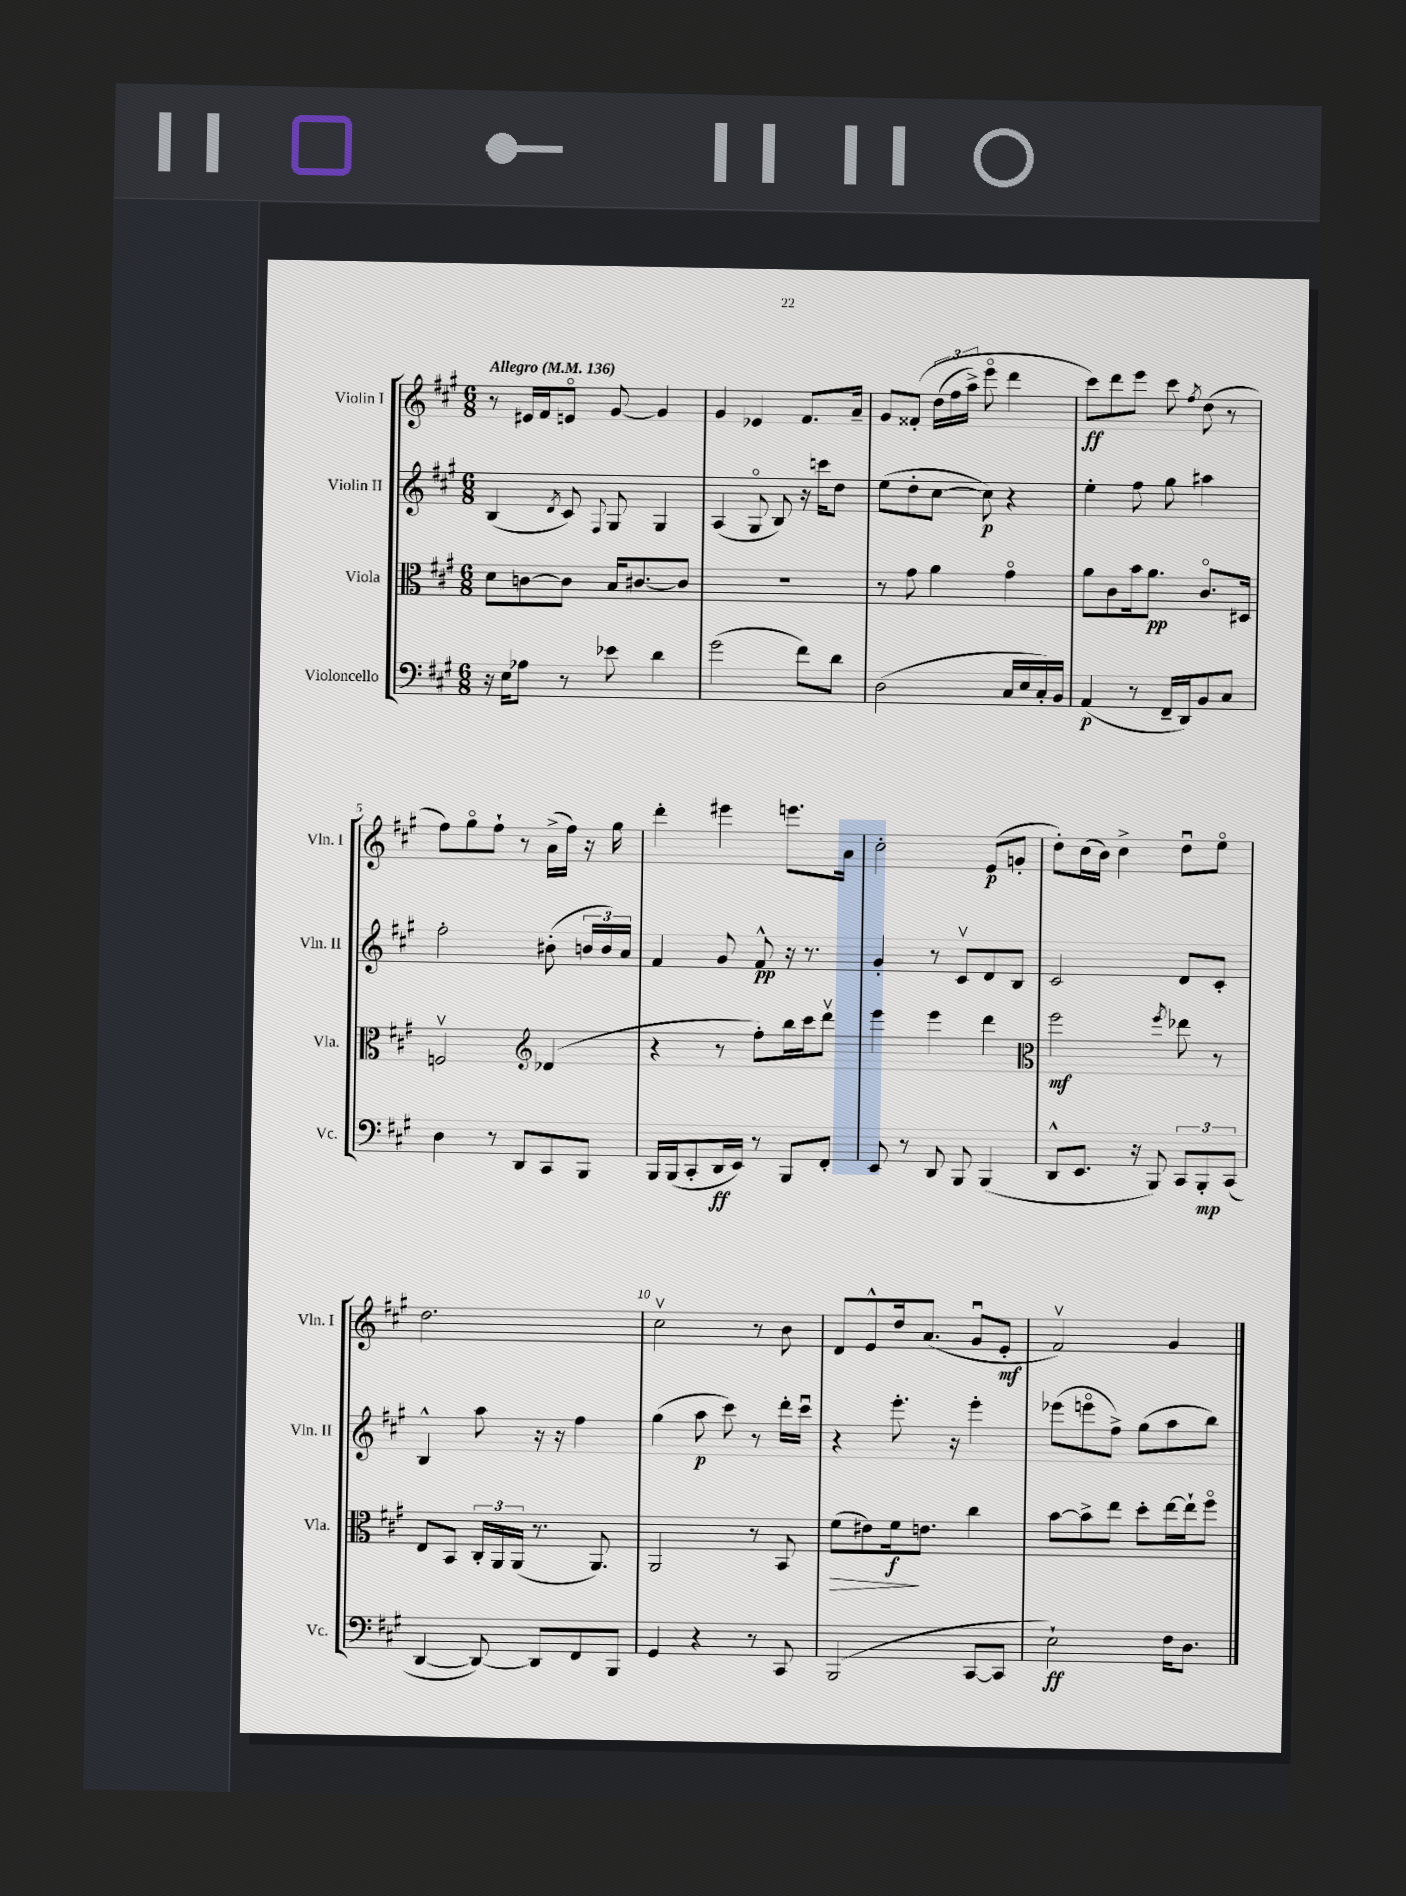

**kern	**kern	**kern	**kern
*staff4	*staff3	*staff2	*staff1
*clefF4	*clefC3	*clefG2	*clefG2
*k[f#c#g#]	*k[f#c#g#]	*k[f#c#g#]	*k[f#c#g#]
*M6/8	*M6/8	*M6/8	*M6/8
*MM136	*MM136	*MM136	*MM136
16r	8d\L	(4B/	8r
16E\LK	.	.	.
8A-\J	[8c\	.	16e#/LL
.	.	.	16f#/J
.	.	8qd/	.
8r	8c\]J	8c#/)	8eo/J
.	.	8qqF#/	.
8e-\	16B/LK	8G#/	[8g#/
.	[8.c#/	.	.
4d\	.	4G#/	4g#/]
.	8c#/]J	.	.
=	=	=	=
(2g#\	2.r	(4A/	4g#/
.	.	8G#o/	4e-/
.	.	8B/)	.
8f#\L)	.	16r	8.f#/L
.	.	16ccc\LK	.
8d\J	.	8dd\J	.
.	.	.	16a~/Jk
=	=	=	=
(2D\	8r	(8ee\L	8g#/L
.	8g#\	8dd'\	&(8f##'/J
.	4a\	[8cc#\J	(24dd\LL
.	.	.	24ff#\
.	.	.	24aa^\JJ)
.	.	8cc#\])	8eeeo\
16C#/LL	4g#o\	4r	4ddd\
16E/	.	.	.
16C#'/)	.	.	.
16BB/JJ	.	.	.
=	=	=	=
(4AA/	8a\L	4ee'\	8ccc#\L&)
.	8c#\	.	8ddd\
8r	16b\k	8ff#\	8eee\J
.	8.a\J	.	.
16FF#~/LL	.	8gg#\	8ccc#\
16DD/J)	.	.	.
.	.	.	8qff#/
8BB/	8.c#o/L	4aa#\	(8dd\
8C#/J	.	.	8r
.	16D#/Jk	.	.
=	=	=	=
4D\	2Fv/	2ff#'\	8ff#\L)
.	.	.	8gg#o\
8r	.	.	8ff#`\J
8DD/L	.	.	8r
*	*clefG2	*	*
8CC#/	(4d-/	(8b#'\	(16a^\LL
.	.	.	16ff#\JJ)
8BBB/J	.	24b/LL	16r
.	.	24b/)	.
.	.	.	16gg#\
.	.	24a/JJ	.
=	=	=	=
16BBB/LL	4r	4f#/	4ddd'\
(16BBB/J	.	.	.
8CC#'/	.	.	.
16DD/L	8r	8g#/	4eee#\
16EE/JJ)	.	.	.
8r	8ff#'\L)	8f#^^/	.
8BBB/L	16bb\L	16r	8.eee\L
.	16ccc#\J	8.r	.
8FF#'/J	8dddv\J	.	.
.	.	.	16a\Jk
=	=	=	=
8EE/	4eee\	4g#'/	2cc#'\
8r	.	.	.
8DD/	4eee\	8r	.
8BBB/	.	8c#v/L	.
(4BBB/	4ddd\	8d/	(8e/L
.	.	8B/J	8g'/J
=	=	=	=
*	*clefC3	*	*
8DD^^/L	2ff#\	2c#/	8dd'\L)
8.EE/J	.	.	(16cc#\L
.	.	.	16b\JJ)
.	.	.	4cc#^\
16r	.	.	.
8BBB/)	.	.	.
.	8qff#/	.	.
12CC#/L	8ee-\	8d/L	8ddu\L
12BBB'/	.	.	.
.	8r	8c#'/J	8eeo\J
(12CC#/J	.	.	.
=	=	=	=
[4DD/	8E/L	4B^^/	2.dd\
.	8BB/J	.	.
8DD/_)	24C#'/LL	8aa\	.
.	24AA/	.	.
.	(24AA/JJ	.	.
8DD/]L	8.r	16r	.
.	.	16r	.
8FF#/	.	4ff#\	.
.	8.AA/)	.	.
8BBB/J	.	.	.
=	=	=	=
4GG#/	2AA/	(4gg#\	2cc#v\
4r	.	8aa\	.
.	.	8ccc#\)	.
8r	8r	8r	8r
8CC#/	8BB/	16ddd'\LL	8b\
.	.	16ccc#u\JJ	.
=	=	=	=
(2BBB/	(8f#\L	4r	8d/L
.	8e#\)	.	8e^^/
.	16f#\k	8.eee'\	16dd/k
.	8.e\J	.	(8.a/J
.	.	16r	.
[8CC#/L	4cc#\	4eee'\	8g#u/L
8CC#/]J	.	.	8e'/J
=	=	=	=
2E`\)	[8b\L	(8eee-\L	2f#v/)
.	8b^\]	8eeeo\	.
.	8ee\J	8ff#^\J)	.
.	8dd'\L	(8gg#\L	.
16F#\LK	[16ee\L	8aa\	4g#/
8.D\J	16ee`\]J	.	.
.	8ff#o\J	8bb\J)	.
==	==	==	==
*-	*-	*-	*-
